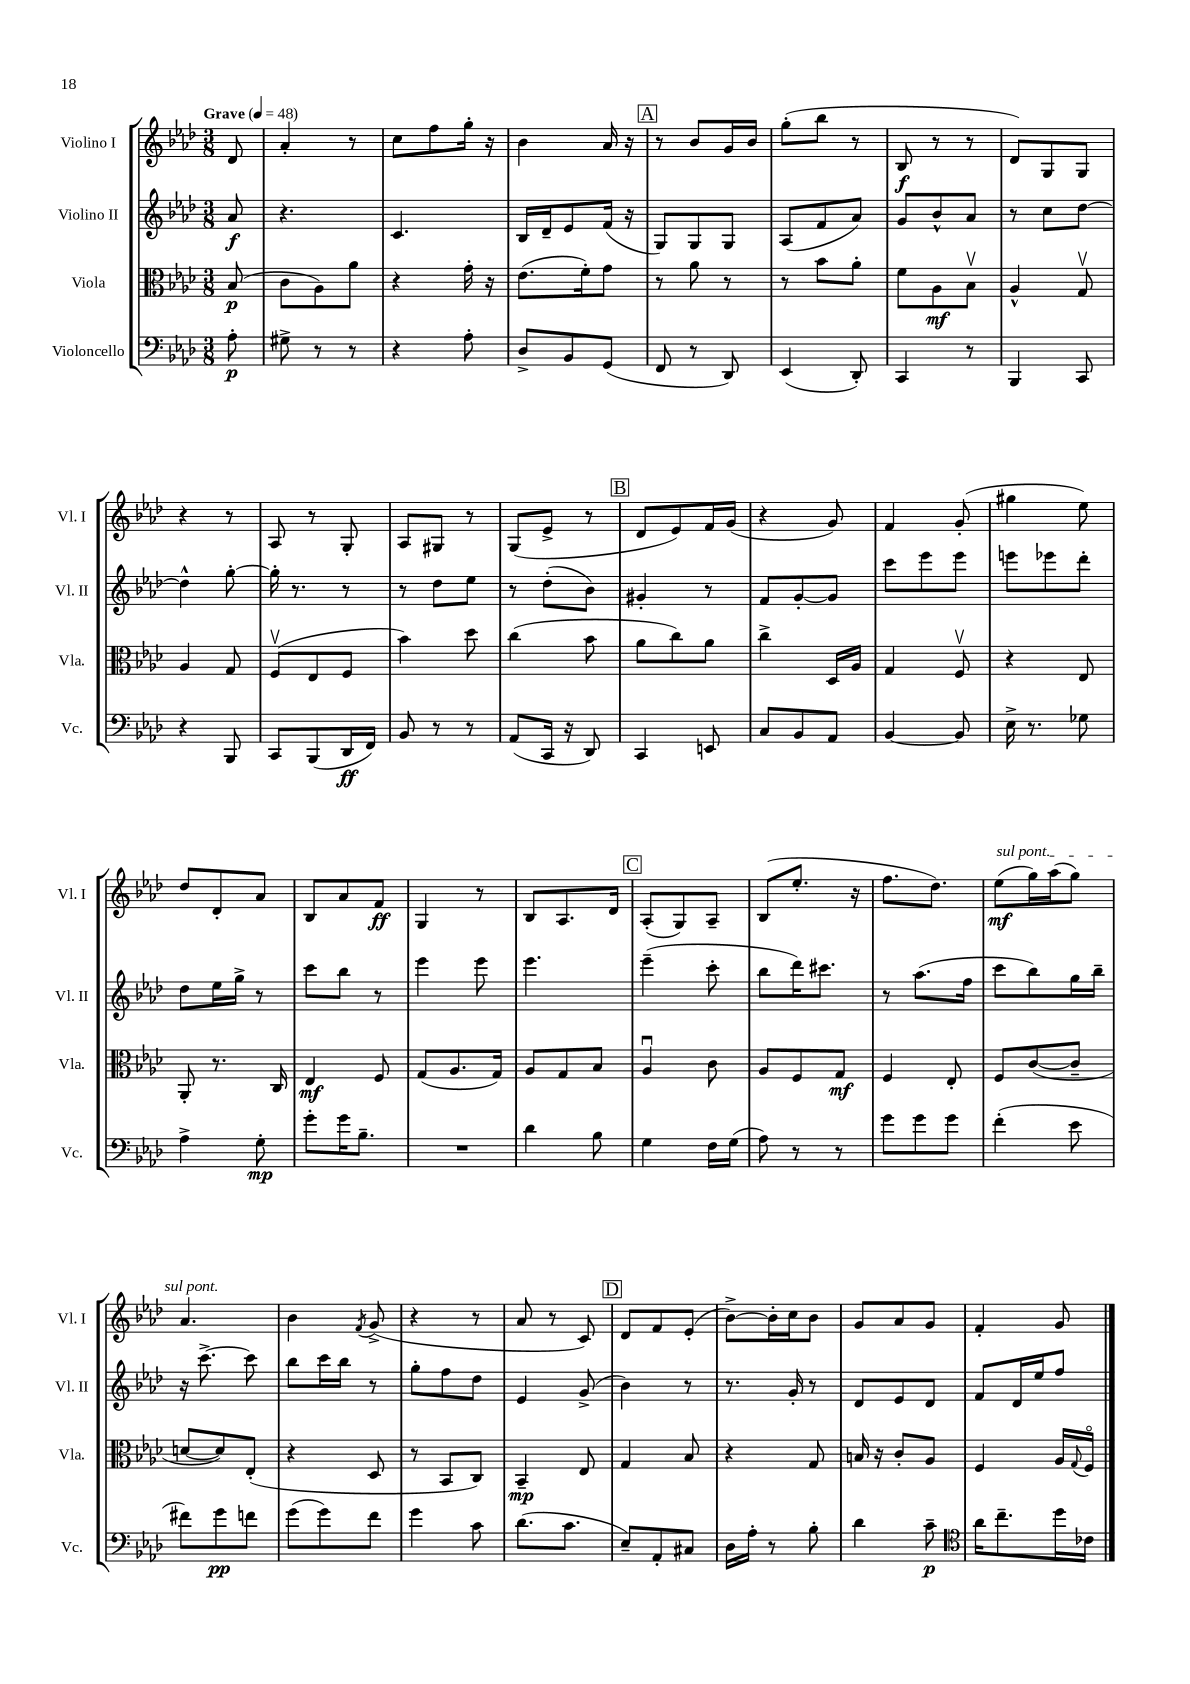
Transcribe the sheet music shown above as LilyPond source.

<<
\new StaffGroup <<
\new Staff = "s0" \with { instrumentName = "Violino I" shortInstrumentName = "Vl. I" } {
    \clef treble \key aes \major \numericTimeSignature \time 3/8 \partial 8 \tempo "Grave" 4 = 48
    des'8 |
    aes'4-. r8 |
    c''8 f''8 g''16-. r16 |
    bes'4 aes'16 r16 |
    \mark \markup { \box "A" } r8 bes'8 g'16 bes'16 |
    g''8-.( bes''8 r8 |
    bes8\f r8 r8 |
    des'8) g8 g8 |
    r4 r8 |
    aes8 r8 g8-. |
    aes8 gis8 r8 |
    g8( ees'8-> r8 |
    \mark \markup { \box "B" } des'8 ees'8) f'16 g'16( |
    r4 g'8) |
    f'4 g'8-.( |
    gis''4 ees''8) |
    des''8 des'8-. aes'8 |
    bes8 aes'8 f'8\ff |
    g4 r8 |
    bes8 aes8. des'16 |
    \mark \markup { \box "C" } aes8-.( g8) aes8-- |
    bes8( ees''8.-. r16 |
    f''8. des''8.) |
    \once \override TextSpanner.bound-details.left.text = \markup { \italic "sul pont." } ees''8\mf\startTextSpan( g''16) aes''16( g''8) |
    aes'4.\stopTextSpan |
    bes'4 \acciaccatura { f'8 } g'8->( |
    r4 r8 |
    aes'8 r8 c'8) |
    \mark \markup { \box "D" } des'8 f'8 ees'8-.( |
    bes'8~->) bes'16-. c''16 bes'8 |
    g'8 aes'8 g'8 |
    f'4-. g'8 \bar "|." |
}
\new Staff = "s1" \with { instrumentName = "Violino II" shortInstrumentName = "Vl. II" } {
    \clef treble \key aes \major \numericTimeSignature \time 3/8 \partial 8
    aes'8\f |
    r4. |
    c'4. |
    bes16 des'16-- ees'8 f'16( r16 |
    \mark \markup { \box "A" } g8) g8 g8 |
    aes8( f'8 aes'8) |
    g'8 bes'8-^ aes'8 |
    r8 c''8 des''8~ |
    des''4-^ g''8~-. |
    g''16-. r8. r8 |
    r8 des''8 ees''8 |
    r8 des''8-.( bes'8) |
    \mark \markup { \box "B" } gis'4-. r8 |
    f'8 g'8~-. g'8 |
    c'''8 ees'''8 ees'''8 |
    e'''8 ees'''8 des'''8-. |
    des''8 ees''16 g''16-> r8 |
    c'''8 bes''8 r8 |
    ees'''4 ees'''8 |
    ees'''4. |
    \mark \markup { \box "C" } ees'''4--( c'''8-. |
    bes''8 des'''16) cis'''8. |
    r8 aes''8.( f''16 |
    c'''8 bes''8) g''16 bes''16-- |
    r16 c'''8.~-> c'''8 |
    bes''8 c'''16 bes''16 r8 |
    g''8-. f''8 des''8 |
    ees'4 g'8->( |
    \mark \markup { \box "D" } bes'4) r8 |
    r8. g'16-. r8 |
    des'8 ees'8 des'8 |
    f'8 des'16 ees''16 f''8 \bar "|." |
}
\new Staff = "s2" \with { instrumentName = "Viola" shortInstrumentName = "Vla." } {
    \clef alto \key aes \major \numericTimeSignature \time 3/8 \partial 8
    bes8\p( |
    c'8 aes8) aes'8 |
    r4 g'16-. r16 |
    ees'8.( f'16-.) g'8 |
    \mark \markup { \box "A" } r8 aes'8 r8 |
    r8 bes'8 aes'8-. |
    f'8 aes8\mf bes8\upbow |
    aes4-^ g8\upbow |
    aes4 g8 |
    f8\upbow( ees8 f8 |
    bes'4) des''8 |
    c''4( bes'8 |
    \mark \markup { \box "B" } aes'8 c''8) aes'8 |
    c''4-> des16 aes16 |
    g4 f8\upbow |
    r4 ees8 |
    aes,8-. r8. c16 |
    ees4\mf f8 |
    g8( aes8. g16) |
    aes8 g8 bes8 |
    \mark \markup { \box "C" } aes4\downbow c'8 |
    aes8 f8 g8\mf |
    f4 ees8-. |
    f8 c'8~( c'8-- |
    d'8~ d'8) ees8-.( |
    r4 des8 |
    r8 bes,8 c8) |
    bes,4--\mp ees8 |
    \mark \markup { \box "D" } g4 bes8 |
    r4 g8 |
    b16 r16 c'8-. aes8 |
    f4 aes16 \appoggiatura { g8 } f16\flageolet \bar "|." |
}
\new Staff = "s3" \with { instrumentName = "Violoncello" shortInstrumentName = "Vc." } {
    \clef bass \key aes \major \numericTimeSignature \time 3/8 \partial 8
    aes8-.\p |
    gis8-> r8 r8 |
    r4 aes8-. |
    des8-> bes,8 g,8( |
    \mark \markup { \box "A" } f,8 r8 des,8) |
    ees,4( des,8-.) |
    c,4 r8 |
    bes,,4 c,8 |
    r4 bes,,8 |
    c,8 bes,,8( des,16\ff f,16) |
    bes,8 r8 r8 |
    aes,8( c,16 r16 des,8) |
    \mark \markup { \box "B" } c,4 e,8 |
    c8 bes,8 aes,8 |
    bes,4~ bes,8 |
    ees16-> r8. ges8 |
    aes4-> g8-.\mp |
    g'8-. g'16 bes8.-- |
    R4. |
    des'4 bes8 |
    \mark \markup { \box "C" } g4 f16 g16( |
    aes8) r8 r8 |
    g'8 g'8 g'8 |
    f'4-.( ees'8 |
    fis'8) g'8\pp f'8 |
    g'8( g'8) f'8 |
    g'4 c'8 |
    des'8.( c'8. |
    \mark \markup { \box "D" } ees8--) aes,8-. cis8 |
    des16 aes16-. r8 bes8-. |
    des'4 c'8--\p |
    \clef tenor aes'16 c''8.-- des''16 ces'16 \bar "|." |
}
>>
>>
\layout { \context { \Score \remove "Bar_number_engraver" } }
